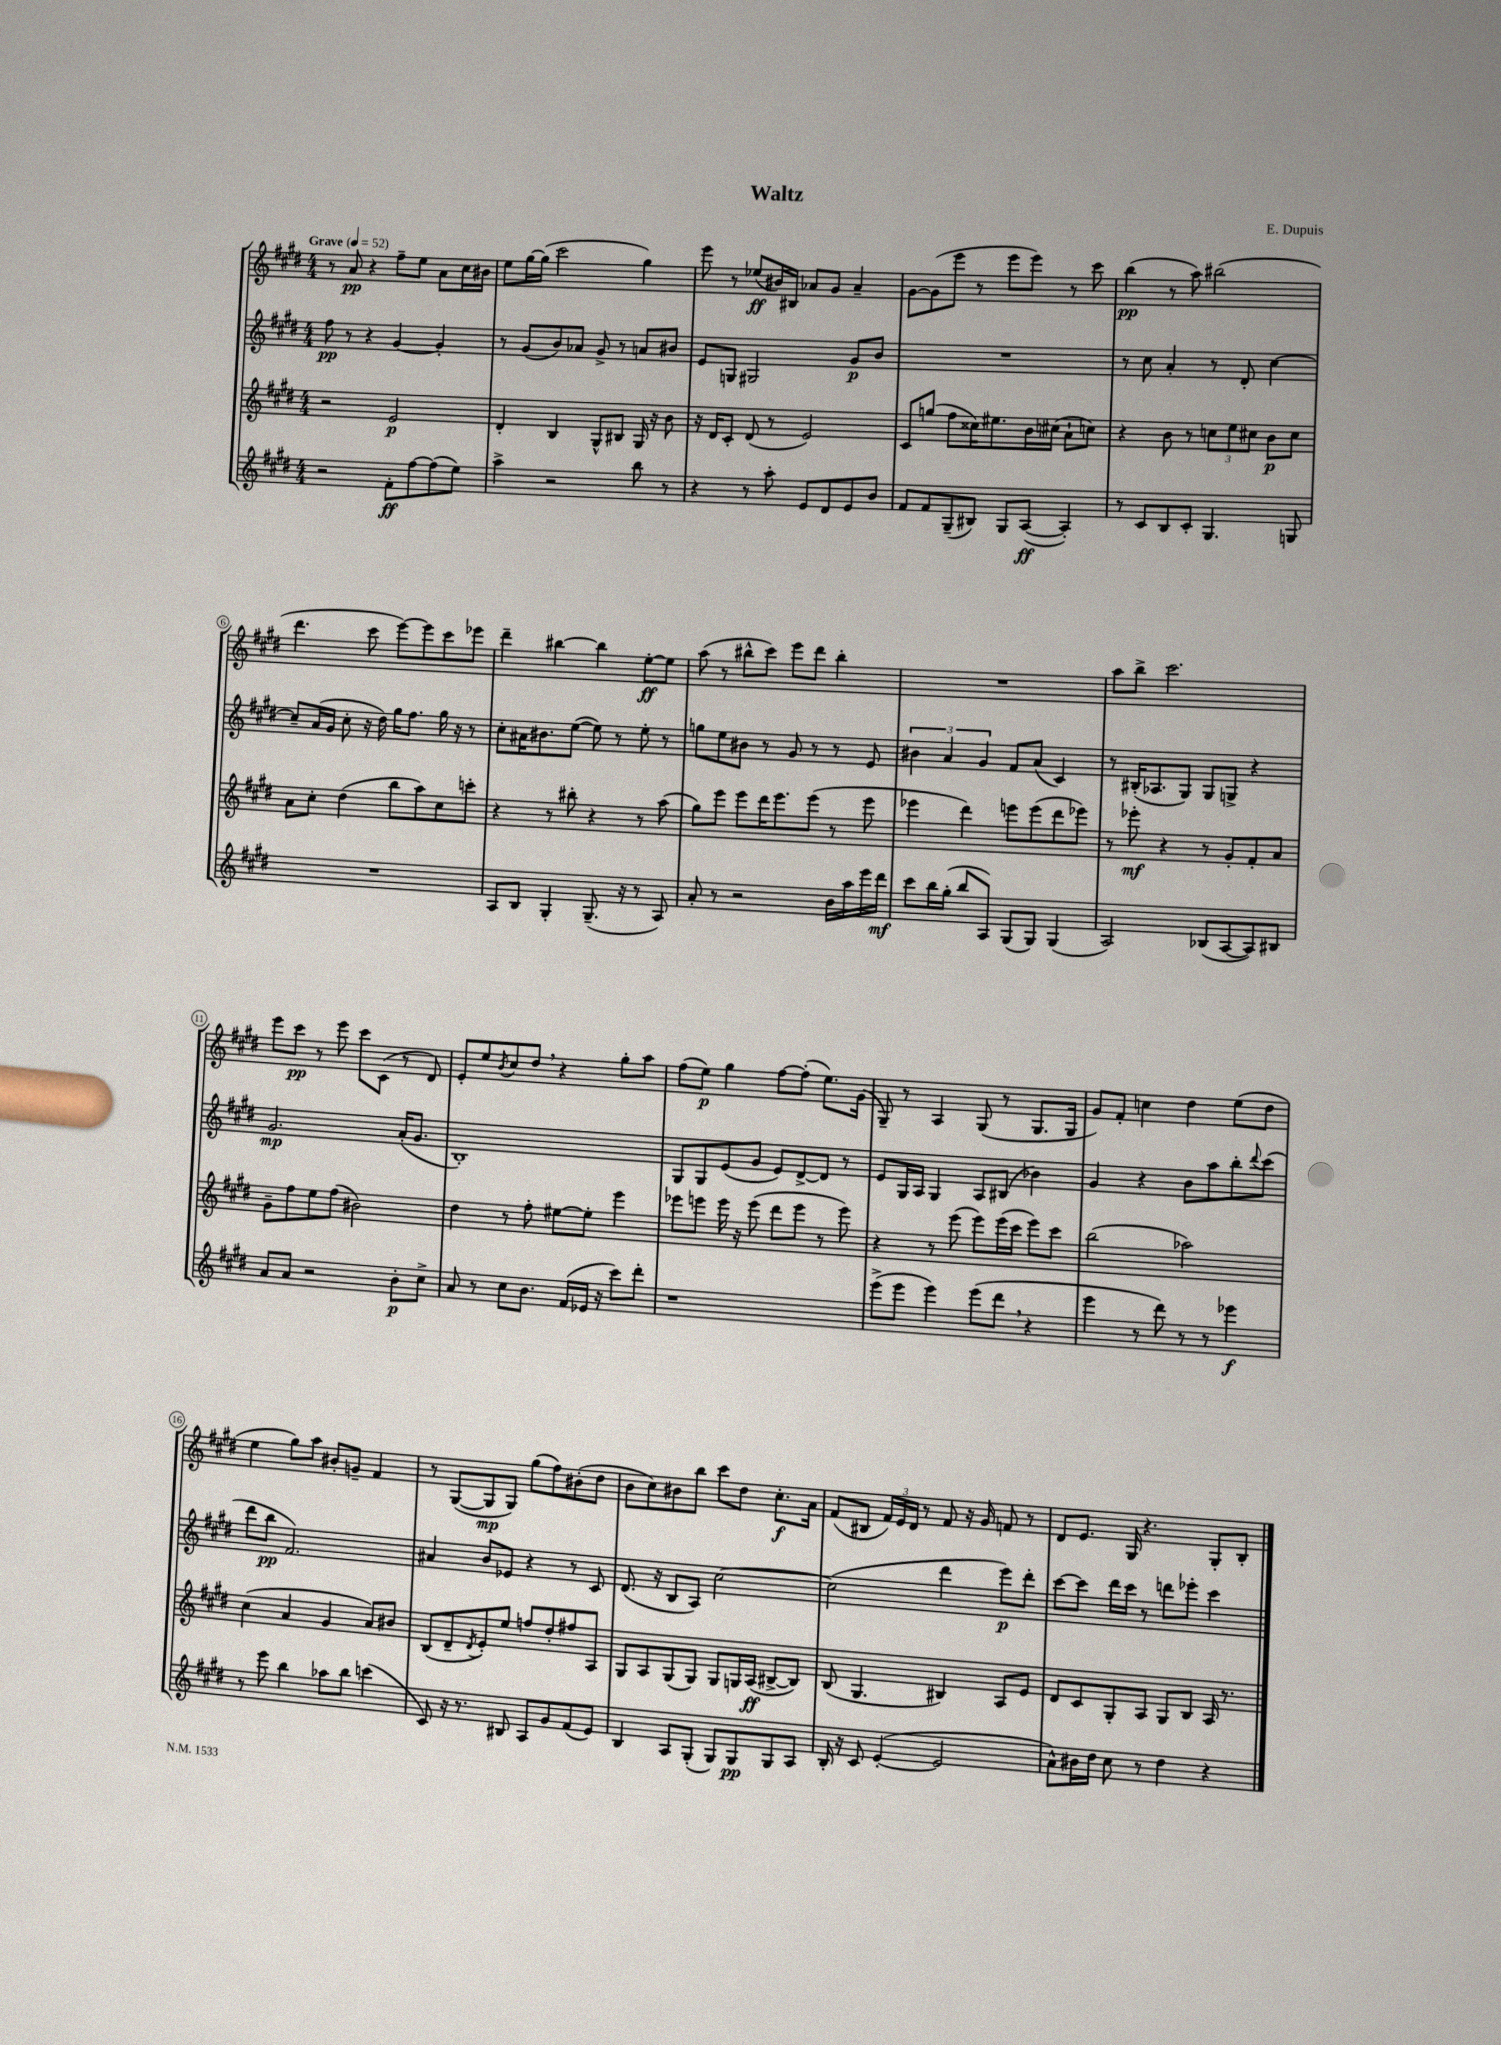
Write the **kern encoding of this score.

**kern	**kern	**kern	**kern
*staff4	*staff3	*staff2	*staff1
*clefG2	*clefG2	*clefG2	*clefG2
*k[f#c#g#d#]	*k[f#c#g#d#]	*k[f#c#g#d#]	*k[f#c#g#d#]
*M4/4	*M4/4	*M4/4	*M4/4
*MM52	*MM52	*MM52	*MM52
2r	2r	8ff#	8r
.	.	8r	8a
.	.	4r	4r
8f#'	2e	[4g#	8ff#~
[8ff#	.	.	8ee
(8ff#]	.	4g#']	8a
8ee)	.	.	16cc#
.	.	.	16b#
=	=	=	=
4aa^	4d#'	8r	8ee
.	.	(8g#	[16gg#
.	.	.	(16gg#]
2r	4B	8b)	2ccc#
.	.	8a-	.
.	8G#^^	8g#^	.
.	8B#	8r	.
8bb	16G#	8a	4gg#)
.	16r	.	.
8r	8b	8b#	.
=	=	=	=
4r	16r	8e	8eee
.	16d#	.	.
.	8c#'	8G	8r
8r	(8d#	2G#	(8ee-
8aa'	8r	.	16b#)
.	.	.	16B#
8e	2e)	.	8a-
8d#	.	.	8g#
8e	.	8g#	4a-~
8b	.	8b	.
=	=	=	=
8f#	8c#	1r	[8g#
8f#	(8gg	.	(8g#]
(8G#~	8ff#	.	8eee
8B#)	16cc##)	.	8r
.	8.ee#	.	.
8G#	.	.	8eee
([8A	16b	.	8eee)
.	(16cc#	.	.
4A'])	8a`	.	8r
.	8cc)	.	8ccc#
=	=	=	=
8r	4r	8r	(4bb
8c#	.	8cc#	.
8B	8b	4a'	8r
8c#'	8r	.	8aa)
4.G#	12cc	8r	(2bb#
.	12ee	.	.
.	.	8d#'	.
.	12cc#	.	.
.	8b	[4cc#	.
8G	8cc#	.	.
=	=	=	=
1r	8a	8cc#~]	4.ddd#
.	8cc#'	(16a	.
.	.	16g#	.
.	(4dd#	8cc#'	.
.	.	16r	8ccc#
.	.	16dd#)	.
.	8bb	16gg#	[8eee)
.	.	8.ff#	.
.	8aa)	.	8eee]
.	8cc#	16gg#	8ccc#
.	.	16r	.
.	8ccc'	8r	8eee-
=	=	=	=
8A	4r	8cc#'	4ddd#~
8B	.	16a#	.
.	.	8.b#	.
4G#'	8r	.	[4bb#
.	8bb#'	([8ee	.
(8.G#~	4r	8ee])	4bb#]
.	.	8r	.
16r	.	.	.
8r	8r	8ee'	[8ee'
8A)	(8aa	8r	8ee]
=	=	=	=
8a'	8gg#)	8gg	(8aa
8r	8eee	8ee	8r
2r	8eee	8b#	8bb#^^
.	16ddd#	8r	8ccc#)
.	8.eee	.	.
.	.	8g#	8eee
.	(8eee	8r	8ddd#
16b	8r	8r	4bb#'
16aa	.	.	.
16eee	8eee	8e	.
16ddd#	.	.	.
=	=	=	=
8ccc#	4eee-	6b#	1r
16bb	.	.	.
.	.	6a	.
(16gg#'	.	.	.
8bb	4ddd#)	.	.
.	.	6g#	.
8A)	.	.	.
(8G#	8eee	8f#	.
8G#)	(8eee	(8a	.
(4G#	8ddd#	4c#)	.
.	8eee-)	.	.
=	=	=	=
2A)	8r	8r	8aa
.	8eee-'	(16B#'	8bb^
.	.	8.A-	.
.	4r	.	2.ccc#
.	.	8G#)	.
(8B-	8r	8G#	.
[8A	8g#'	8G^	.
8A])	8f#'	4r	.
8B#	8a	.	.
=	=	=	=
8a	8g#~	2.g#	8eee
8a	8ff#	.	8ccc#
2r	8ee	.	8r
.	(8ff#	.	8eee
.	2b#)	.	8ccc#
.	.	.	(8c#
8b'	.	(16a'	8r
.	.	8.g#	.
8cc#^	.	.	8d#)
=	=	=	=
8a	4dd#	1B')	8e'
8r	.	.	8ee
.	.	.	8qb
8cc#	8r	.	8cc#
8.b	8ff#'	.	8dd#
.	[8ee#	.	4r
(16f#	.	.	.
16e-	8ee#']	.	.
16r	.	.	.
8ccc#)	4eee	.	8gg#'
8ddd#'	.	.	8aa
=	=	=	=
1r	8eee-	8G#	(8ff#
.	8eee	8G#	8ee)
.	16eee	(8e	4gg#
.	16r	.	.
.	(8eee	8g#	.
.	8ddd#	8e)	[8ff#
.	8eee	[8d#^	(8ff#']
.	8r	8d#]	8.ee)
.	8eee)	8r	.
.	.	.	(16g#
=	=	=	=
(8eee^	4r	8e	8G#~)
8eee	.	16G#	8r
.	.	16A	.
4eee)	8r	4G#	4A
.	(8eee	.	.
(8eee	8eee)	8A	(8G#
8ddd#	(16eee	(8B#	8r
.	16ccc#	.	.
4r	8eee)	4b-)	8.G#
.	8ccc#	.	.
.	.	.	16G#
=	=	=	=
4eee	(2bb	4g#	8g#)
.	.	.	8f#'
8r	.	4r	4cc
8ddd#)	.	.	.
8r	2aa-)	8b	4dd#
8r	.	8aa	.
4eee-	.	8bb'	(8ee
.	.	8qqddd#	.
.	.	(8ccc#	8dd#
=	=	=	=
8r	(4cc#	8ddd#	4ee
8eee	.	8bb	.
4bb	4a	2.f#)	8gg#)
.	.	.	8aa
8aa-	4g#	.	8b#'
8bb	.	.	8g~
(4ccc	8a)	.	4f#
.	8b#	.	.
=	=	=	=
8c#)	(8B	4a#	8r
16r	8d#~	.	([8G#
8.r	.	.	.
.	8qd#	.	.
.	8e')	8b	8G#]
8B#	8ee	8e-	8G#)
8A	8ff	4r	(8gg#
8g#	8dd#'	.	8ff#)
(8f#	8ff#	8r	(8b#'
8e)	8A	8c#	8dd#
=	=	=	=
4B	8G#	(8.d#	8b
.	8A	.	8cc#)
.	.	16r	.
8A	(8G#	8B	8b#
(8G#'	8G#)	8A)	8bb
8G#)	8G#	[2cc#	8ccc#
8G#	16G	.	8dd#
.	(16A	.	.
8G#	[8B#^	.	8.cc#'
8A	8B#])	.	.
.	.	.	16a
=	=	=	=
16B'	(8B	(2cc#]	(8f#
16r	.	.	.
8c#	4.G#	.	8B#
([4e'	.	.	24f#)
.	.	.	24e
.	.	.	24d#
.	.	.	8r
2e]	4B#)	4ddd#	8f#
.	.	.	16r
.	.	.	16g#
.	8A	8eee)	8f
.	8e	8ddd#'	8r
=	=	=	=
8a^^)	8d#	[8ccc#	8d#
16b#	8c#	8ccc#]	8.e
16dd#	.	.	.
8cc#	8G#'	16ddd#	.
.	.	16ccc#	16G#
8r	8A	8r	4.r
4dd#	8G#	8ddd	.
.	8B	8eee-'	.
4r	16A	4ccc#	8G#'
.	8.r	.	.
.	.	.	8B'
==	==	==	==
*-	*-	*-	*-
